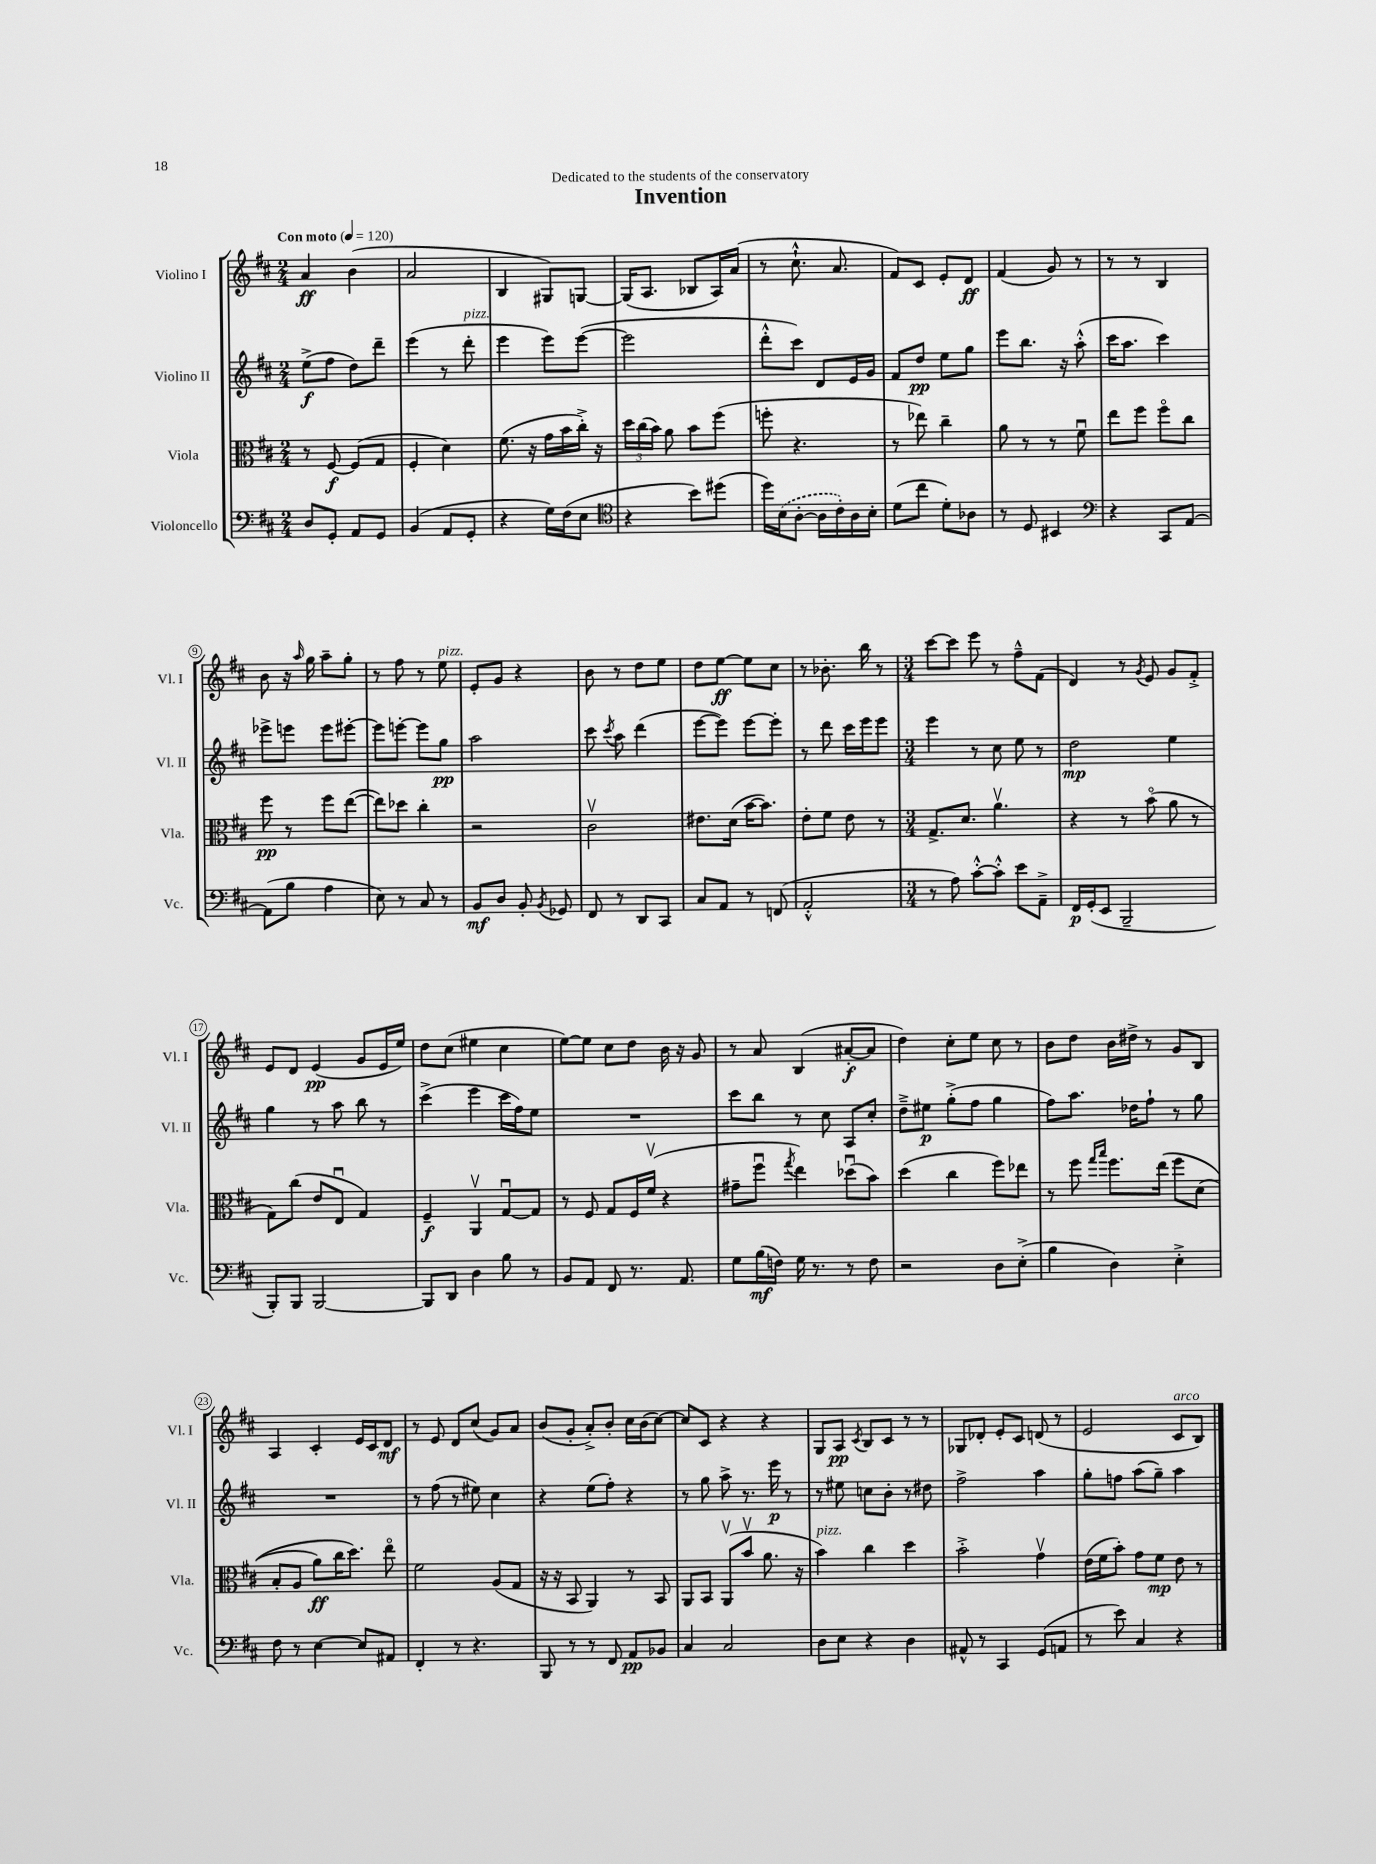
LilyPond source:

\header { title = "Invention" dedication = "Dedicated to the students of the conservatory" }
<<
\new StaffGroup <<
\new Staff = "s0" \with { instrumentName = "Violino I" shortInstrumentName = "Vl. I" } {
    \clef treble \key d \major \numericTimeSignature \time 2/4 \tempo "Con moto" 4 = 120
    \autoBeamOff a'4\ff b'4( |
    a'2 |
    b4 gis8[) g8]~ |
    g16[( a8.] bes8[ a16) a'16]( |
    r8 cis''8.-!-^ a'8. |
    fis'8[) cis'8] e'8[-. d'8]\ff |
    fis'4( g'8) r8 |
    r8 r8 b4 |
    b'8 r16 \grace { a''16 } g''16 a''8[-- g''8]-. |
    r8 fis''8 r8 e''8^\markup { \italic "pizz." } |
    e'8[-. g'8] r4 |
    b'8 r8 d''8[ e''8] |
    d''8[ e''8]~\ff e''8[ cis''8] |
    r8 bes'8.-. b''16 r8 |
    \numericTimeSignature \time 3/4 cis'''8[~ cis'''8] e'''8 r8 fis''8[---^ fis'8]( |
    d'4) r8 \acciaccatura { g'8 } e'8 g'8[ fis'8]-.-> |
    e'8[ d'8] e'4\pp( g'8[ e'16 e''16]) |
    d''8[ cis''8]( eis''4 cis''4 |
    e''8[~) e''8] cis''8[ d''8] b'16 r16 g'8 |
    r8 a'8 b4( ais'8[~-.\f ais'8] |
    d''4) cis''8[-. e''8] cis''8 r8 |
    b'8[ d''8] b'16[ dis''16]-> r8 g'8[ b8] |
    a4 cis'4-. e'16[ cis'16 d'8]\mf |
    r8 e'8 d'8[ cis''8]( g'8[) a'8] |
    b'8[( g'8]-. a'8[-.->) b'8]-. cis''16[ b'16( cis''8]~) |
    cis''8[ cis'8] r4 r4 |
    g8[ a8]\pp \acciaccatura { cis'8 } b8[ cis'8] r8 r8 |
    ges8[ des'8]-. e'8[-. cis'8] d'8( r8 |
    e'2 cis'8[^\markup { \italic "arco" } b8]) \bar "|." |
}
\new Staff = "s1" \with { instrumentName = "Violino II" shortInstrumentName = "Vl. II" } {
    \clef treble \key d \major \numericTimeSignature \time 2/4
    \autoBeamOff e''8[->\f( fis''8] d''8[) d'''8]-- |
    e'''4( r8 d'''8-.^\markup { \italic "pizz." } |
    e'''4 e'''8[) e'''8]~( |
    e'''2 |
    d'''8[-.-^ cis'''8]) d'8[ e'16 g'16] |
    fis'8[ d''8]\pp e''8[ g''8] |
    e'''8[ b''8.] r16 a''8-.-^( |
    cis'''16[ a''8.] cis'''4) |
    ees'''8[-> e'''8] e'''8[ eis'''8]~-. |
    eis'''8[ e'''8]~-. e'''8[ g''8]\pp |
    a''2 |
    cis'''8 \acciaccatura { cis'''8 } a''8 d'''4( |
    e'''8[~ e'''8]) e'''8[~ e'''8]-. |
    r8 d'''8 cis'''16[ e'''16 e'''8] |
    \numericTimeSignature \time 3/4 e'''4 r8 cis''8 e''8 r8 |
    d''2\mp e''4 |
    g''4 r8 a''8 b''8 r8 |
    cis'''4->( e'''4 cis'''16[ fis''16) e''8] |
    R2. |
    cis'''8[ b''8] r8 cis''8 a8[ cis''8]-. |
    d''8[---> eis''8]\p g''8[-.->( fis''8] g''4 |
    fis''8[) a''8.] des''16[ fis''8]-! r8 g''8 |
    R2. |
    r8 fis''8( r8 eis''8) cis''4 |
    r4 e''8[( fis''8]-.) r4 |
    r8 g''8 a''8-> r8. e'''16\p r8 |
    r8 eis''8 c''8[ b'8]-. r8 dis''8 |
    fis''2-> a''4 |
    g''8[-. f''8] a''8[( g''8]--) a''4 \bar "|." |
}
\new Staff = "s2" \with { instrumentName = "Viola" shortInstrumentName = "Vla." } {
    \clef alto \key d \major \numericTimeSignature \time 2/4
    \autoBeamOff r8 fis8~\f fis8[( g8] |
    fis4-. d'4) |
    fis'8.( r16 g'16[ b'16 cis''16]-.->) r16 |
    \tuplet 3/2 { d''16[ cis''16( b'16]) } a'8 b'8[ fis''8]( |
    f''8-. r4. |
    r8 ees''8) cis''4-- |
    a'8 r8 r8 fis'8\downbow |
    e''8[ fis''8] fis''8[\flageolet cis''8] |
    fis''8\pp r8 fis''8[ e''8]~( |
    e''8[) des''8] cis''4-. |
    r2 |
    cis'2\upbow |
    eis'8.[ d'16]( b'16[~ b'8.]) |
    e'8[-. fis'8] e'8 r8 |
    \numericTimeSignature \time 3/4 g8.[-> d'8.] a'4.\upbow |
    r4 r8 b'8\flageolet( a'8 r8 |
    g8[) cis''8]( e'8[ e8]\downbow g4) |
    fis4--\f a,4\upbow g8[~\downbow g8] |
    r8 fis8 g8[ fis16 fis'16]\upbow( r4 |
    gis'8[-- fis''8]\downbow \acciaccatura { g''8 } e''4) des''8[\downbow( b'8]) |
    d''4( cis''4 fis''8[) ees''8] |
    r8 fis''8 \grace { g''16[ b''16] } fis''8.[ e''16]\( fis''8[ d'8]( |
    b8[-. a8] a'8[\ff) cis''16 d''8.]\) e''8\flageolet |
    fis'2 a8[( g8] |
    r16 r16 b,8 a,4) r8 b,8 |
    a,8[ b,8] a,8[\upbow( b'8]\upbow a'8. r16 |
    b'4^\markup { \italic "pizz." }) cis''4 d''4 |
    b'2-.-> g'4\upbow |
    e'16[( fis'16 b'8]-.) g'8[ fis'8]\mp e'8 r8 \bar "|." |
}
\new Staff = "s3" \with { instrumentName = "Violoncello" shortInstrumentName = "Vc." } {
    \clef bass \key d \major \numericTimeSignature \time 2/4
    \autoBeamOff d8[ g,8]-. a,8[ g,8] |
    b,4( a,8[ g,8]-. |
    r4 g16[) fis16( e8] |
    \clef tenor r4 b'8[) dis''8]( |
    d''16[) \once \slurDashed b16( a8]~-. a16[ cis'16-.) a16 b16]-. |
    d'8[( cis''8] d'8[-.) aes8] |
    r8 d8 bis,4 |
    \clef bass r4 cis,8[ a,8]~ |
    a,8[( b8] a4 |
    e8) r8 cis8 r8 |
    b,8[\mf d8] b,8-. \acciaccatura { b,8 } ges,8 |
    fis,8 r8 d,8[ cis,8] |
    cis8[ a,8] r8 f,8( |
    a,2-.-^ |
    \numericTimeSignature \time 3/4 r8 a8) cis'8[~-.-^ cis'8]-.-^ e'8[ a,8]---> |
    fis,16[\p g,16-.( e,8] b,,2-- |
    b,,8[-.) b,,8] b,,2~ |
    b,,8[ d,8] d4 b8 r8 |
    b,8[ a,8] fis,8 r8. a,8. |
    g8[ b16\mf( f16]) g16 r8. r8 f8 |
    r2 d8[ e8]-.->( |
    b4 d4) e4-.-> |
    fis8 r8 e4~ e8[ ais,8] |
    fis,4-. r8 r4. |
    b,,8 r8 r8 fis,8 a,8[\pp bes,8] |
    cis4 cis2 |
    d8[ e8] r4 d4 |
    ais,8-^ r8 cis,4 g,8[( a,8] |
    r8 e'8) cis4 r4 \bar "|." |
}
>>
>>
\layout { \context { \Score \override BarNumber.stencil = #(make-stencil-circler 0.1 0.3 ly:text-interface::print) } }
